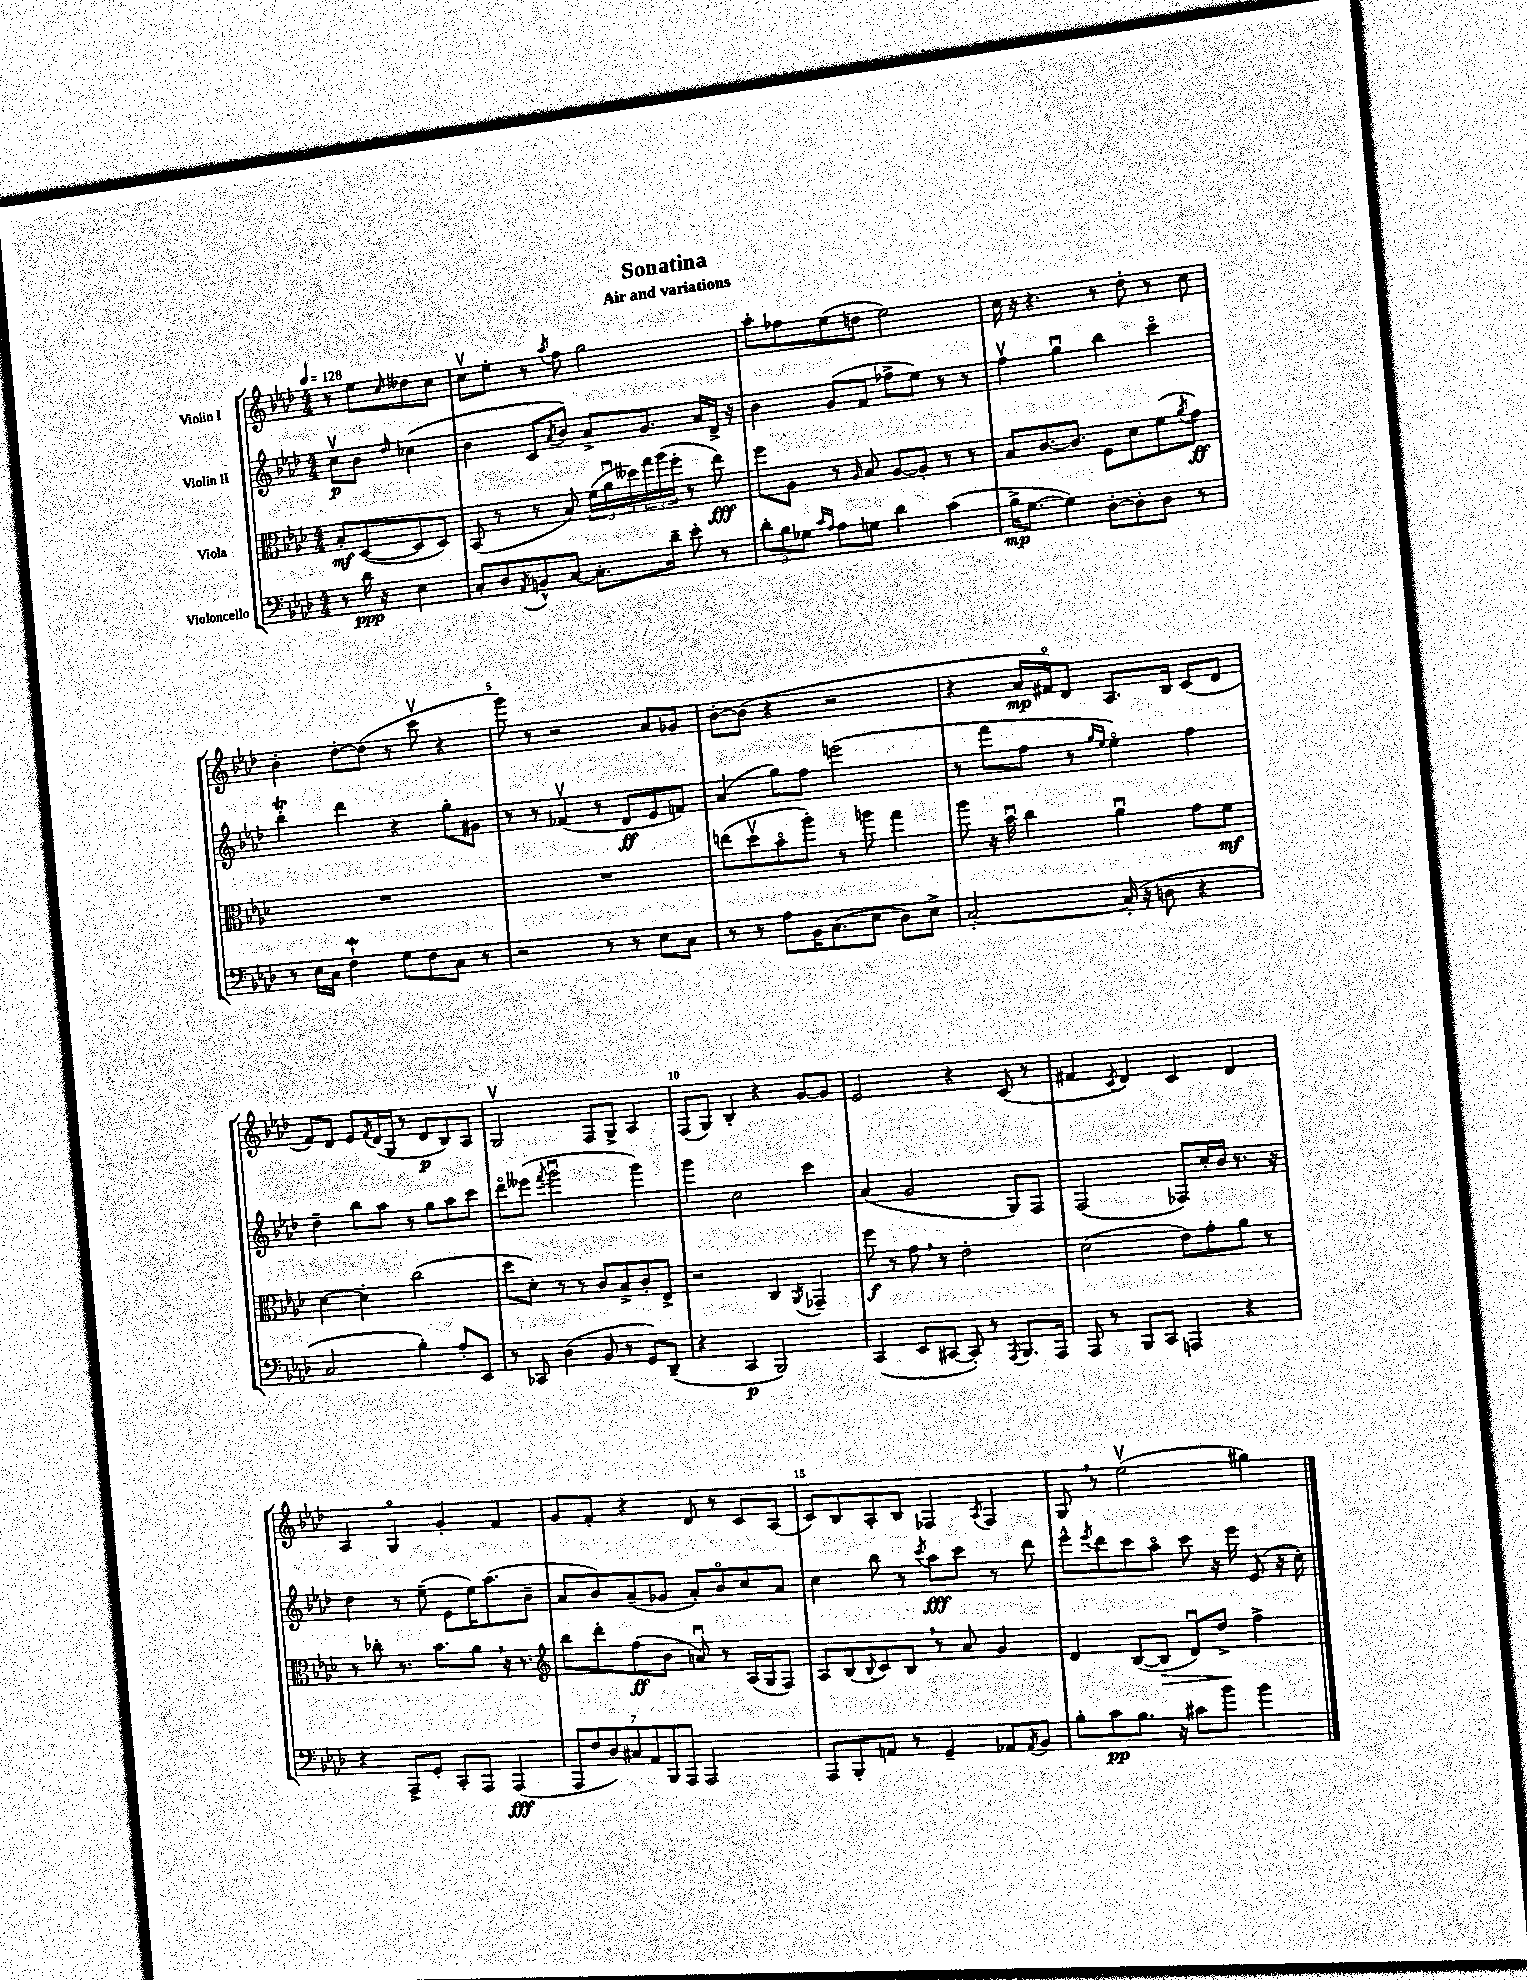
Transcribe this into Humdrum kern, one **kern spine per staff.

**kern	**dynam	**kern	**dynam	**kern	**dynam	**kern	**dynam
*part4	*part4	*part3	*part3	*part2	*part2	*part1	*part1
*staff4	*staff4	*staff3	*staff3	*staff2	*staff2	*staff1	*staff1
*I"Violoncello	*	*I"Viola	*	*I"Violin II	*	*I"Violin I	*
*clefF4	*	*clefC3	*	*clefG2	*	*clefG2	*
*k[b-e-a-d-]	*	*k[b-e-a-d-]	*	*k[b-e-a-d-]	*	*k[b-e-a-d-]	*
*M4/4	*	*M4/4	*	*M4/4	*	*M4/4	*
*MM128	*	*MM128	*	*MM128	*	*MM128	*
=	=	=	=	=	=	=	=
8r	.	8B-'/L	mf	8ccv\L	p	8r	.
16d-\	ppp	([8D-/	.	8b-\J	.	8ee-\L	.
16r	.	.	.	.	.	.	.
.	.	.	.	16qqdd-/	.	16qqcc/	.
4E-\	.	8D-/]	.	(4cc-X\	.	8dd--X\	.
.	.	8D-/J)	.	.	.	8cc\J	.
=1	=1	=1	=1	=1	=1	=1	=1
8C'/L	.	(8BB-/	.	4b-\	.	8ccv\L	.
8D-/	.	8r	.	.	.	8ee-'\J	.
8qAA-/	.	.	.	.	.	.	.
8BBn^^/	.	8r	.	8c/L	.	8r	.
.	.	.	.	8qa-/	.	8qaa-/	.
[8C/J	.	8B-/)	.	8b-/J)	.	8ff\	.
8.C'\L]	.	(24f\LL	.	8a-^/L	.	2gg\	.
.	.	24a-u\	.	.	.	.	.
.	.	24dd--X\)	.	.	.	.	.
.	.	24gg\	.	8.g/J	.	.	.
.	.	(24aa-\	.	.	.	.	.
16d-~\Jk	.	.	.	.	.	.	.
.	.	24ff'\JJ	.	.	.	.	.
8e-'\	.	8r	.	.	.	.	.
.	.	.	.	16a-/LL	.	.	.
8r	.	8ee-\)	fff	16d-^/JJ	.	.	.
.	.	.	.	16r	.	.	.
=2	=2	=2	=2	=2	=2	=2	=2
12d-'\L	.	8ff\L	.	4b-\	.	8aa-'\L	.
12B-\	.	.	.	.	.	.	.
.	.	8A-\J	.	.	.	8ff-X\	.
12G-X\J	.	.	.	.	.	.	.
16qqc/LL	.	.	.	.	.	.	.
16qqA-/JJ	.	.	.	.	.	.	.
8A-\L	.	8r	.	(8g/L	.	(8ee-\	.
.	.	16qqA-/	.	.	.	.	.
8Gn\J	.	8B-/	.	8f/J	.	8ddn\J	.
4d-\	.	[8A-/L	.	8ff-X^\L	.	2ee-\)	.
.	.	8A-'/J]	.	8ee-\J)	.	.	.
(4c\	.	8r	.	8r	.	.	.
.	.	8r	.	8r	.	.	.
=3	=3	=3	=3	=3	=3	=3	=3
16B-^\KL	mp	8B-/L	.	4ffv\	.	16cc\	.
[8.G\J	.	.	.	.	.	16r	.
.	.	[8.c/	.	.	.	4.r	.
4G\])	.	.	.	4ggu\	.	.	.
.	.	8.c/J]	.	.	.	.	.
[8D-'\L	.	8F\L	.	4bb-\	.	8r	.
8D-'\]	.	8d-\	.	.	.	8dd-'\	.
8D-\J	.	(8f\	.	4ccc\	.	8r	.
.	.	8qa-/	.	.	.	.	.
8r	.	8g\J)	ff	.	.	8cc\	.
!!LO:LB:g=z
=4	=4	=4	=4	=4	=4	=4	=4
8r	.	1r	.	4bb-T'\	.	4b-'\	.
16E-\LL	.	.	.	.	.	.	.
16C\JJ	.	.	.	.	.	.	.
4FW`\	.	.	.	4ddd-\	.	[8dd-'\L	.
.	.	.	.	.	.	(8dd-\J]	.
8G\L	.	.	.	4r	.	8r	.
8F\	.	.	.	.	.	8cccv\	.
8C\J	.	.	.	8gg'\L	.	4r	.
8r	.	.	.	8g#X\J	.	.	.
=5	=5	=5	=5	=5	=5	=5	=5
2r	.	1r	.	8r	.	8ggg\)	.
.	.	.	.	8r	.	8r	.
.	.	.	.	(4f-Xv/	.	2r	.
8r	.	.	.	8r	.	.	.
8r	.	.	.	8d-/L	ff	.	.
8E-\L	.	.	.	8e-/	.	8a-/L	.
8C\J	.	.	.	8fn/J)	.	8g-X/J	.
=6	=6	=6	=6	=6	=6	=6	=6
8r	.	(8een\L	.	(4a-/	.	[8b-'\L	.
8r	.	8dd-v\	.	.	.	(8b-\J]	.
8A-\L	.	8b-\	.	8gg\L)	.	4r	.
16BB-\K	.	8aa-'\J)	.	8ff\J	.	.	.
(8.C\	.	.	.	.	.	.	.
.	.	8r	.	(2eeen\	.	2r	.
8E-\J	.	8aan\	.	.	.	.	.
8D-\L)	.	4gg\	.	.	.	.	.
8E-^\J	.	.	.	.	.	.	.
=7	=7	=7	=7	=7	=7	=7	=7
[2C'/	.	8aa-\	.	8r	.	4r	.
.	.	16r	.	8fff\L	.	.	.
.	.	16b-u\	.	.	.	.	.
.	.	4cc\	.	8ff\J	.	16a-/LL	mp
.	.	.	.	.	.	16f#X/J)	.
.	.	.	.	8r	.	8d-/J	.
.	.	.	.	16qqgg/LL	.	.	.
.	.	.	.	16qqee-/JJ	.	.	.
(16C'/]	.	4a-u\	.	4ee-\)	.	8.A-/L	.
16r	.	.	.	.	.	.	.
8Dn\	.	.	.	.	.	.	.
.	.	.	.	.	.	16B-/Jk	.
4r	.	8g\L	.	4ff\	.	(8c/L	.
.	.	8f\J	mf	.	.	8d-/J	.
!!LO:LB:g=z
=8	=8	=8	=8	=8	=8	=8	=8
2C/	.	[4d-\	.	4dd-~\	.	8f/L)	.
.	.	.	.	.	.	8d-/J	.
.	.	4d-'\]	.	8bb-\L	.	8e-/L	.
.	.	.	.	.	.	8qf/	.
.	.	.	.	8aa-\J	.	(16d-/L	.
.	.	.	.	.	.	16G/JJ	.
4B-'\)	.	(2cc\	.	8r	.	8r	.
.	.	.	.	8gg\L	.	8d-/L	p
8A-'/L	.	.	.	8aa-\	.	8B-/)	.
8EE-/J	.	.	.	8ccc\J	.	8A-/J	.
=9	=9	=9	=9	=9	=9	=9	=9
8r	.	8dd-\L	.	8ddd-\L	.	2Gv/	.
8CC-X/	.	8d-'\J)	.	(8eee--X\J	.	.	.
.	.	.	.	8qfff/	.	.	.
(4D-\	.	8r	.	2gggu\	.	.	.
.	.	8r	.	.	.	.	.
8BB-/	.	8c/L	.	.	.	8F/L	.
8r	.	8B-^/	.	.	.	8G^/J	.
8GG/L)	.	8c'/	.	4ggg\)	.	4A-/	.
(8DD-~/J	.	8E-^/J	.	.	.	.	.
=10	=10	=10	=10	=10	=10	=10	=10
4r	.	2r	.	4ggg\	.	(8F/L	.
.	.	.	.	.	.	8G/J)	.
4CC/	p	.	.	2cc\	.	4B-'/	.
2BBB-/)	.	4C/	.	.	.	4r	.
.	.	8qAA-/	.	.	.	.	.
.	.	4GG-X~/	.	4ccc\	.	[8g/L	.
.	.	.	.	.	.	8g/J]	.
=11	=11	=11	=11	=11	=11	=11	=11
(4CC/	.	8ff\	f	(4a-/	.	2e-/	.
.	.	8r	.	.	.	.	.
8EE-/L	.	8g,\	.	2g/	.	.	.
[8CC#X/J	.	8r	.	.	.	.	.
8CC#'/])	.	2e-'\	.	.	.	4r	.
8r	.	.	.	.	.	.	.
8qAAA-/	.	.	.	.	.	.	.
8.BBB-/L	.	.	.	8G/L)	.	(8c/	.
.	.	.	.	8F/J	.	8r	.
16AAA-/Jk	.	.	.	.	.	.	.
=12	=12	=12	=12	=12	=12	=12	=12
8AAA-/	.	(2d-\	.	(2F/	.	4f#X/	.
8r	.	.	.	.	.	.	.
.	.	.	.	.	.	8qc/	.
8BBB-/L	.	.	.	.	.	4d-/)	.
8CC/J	.	.	.	.	.	.	.
4AAAn/	.	8e-\L)	.	8F-X/L)	.	4c/	.
.	.	8g'\	.	16cc'/L	.	.	.
.	.	.	.	16b-/JJ	.	.	.
4r	.	8a-\J	.	8.r	.	4d-/	.
.	.	8r	.	.	.	.	.
.	.	.	.	16r	.	.	.
!!LO:LB:g=z
=13	=13	=13	=13	=13	=13	=13	=13
4r	.	8r	.	4dd-\	.	4A-/	.
.	.	8cc-X'\	.	.	.	.	.
8AAA-^/L	.	8.r	.	8r	.	4G/	.
8GG'/J	.	.	.	(8ee-~\	.	.	.
.	.	8.b-\L	.	.	.	.	.
8CC'/L	.	.	.	8e-\L	.	4g'/	.
8AAA-/J	.	8a-,\J	.	16ee-\K)	.	.	.
.	.	.	.	(8.aa-\	.	.	.
(4AAA-/	fff	16r	.	.	.	4f/	.
.	.	8.r	.	.	.	.	.
.	.	.	.	8b-~\J	.	.	.
=14	=14	=14	=14	=14	=14	=14	=14
*	*	*clefG2	*	*	*	*	*
14AAA-/L	.	8bb-\L	.	8a-/L	.	8g/L	.
14F/	.	.	.	.	.	.	.
.	.	8ddd-'\	.	8b-/)	.	8f'/J	.
14D-/)	.	.	.	.	.	.	.
14C#X/	.	.	.	.	.	.	.
.	.	(8ff\	ff	(8a-~/	.	4r	.
14AA-/	.	.	.	.	.	.	.
14BBB-/	.	.	.	.	.	.	.
.	.	8b-\J	.	8g-X/J	.	.	.
14AAA-/J	.	.	.	.	.	.	.
2AAA-/	.	8anu/)	.	8a-'/L)	.	8d-/	.
.	.	8r	.	8b-/	.	8r	.
.	.	(16A-/LL	.	8cc/	.	8c/L	.
.	.	16G/J	.	.	.	.	.
.	.	8F/J)	.	8a-/J	.	(8A-/J	.
=15	=15	=15	=15	=15	=15	=15	=15
8AAA-/L	.	8A-/L	.	4cc\	.	8c/L)	.
8BBB-'/	.	(8B-/	.	.	.	8B-/	.
.	.	8qqB-/	.	.	.	.	.
8AAn/J	.	8c/)	.	8bb-\	.	8A-'/	.
8r	.	8B-,/J	.	8r	.	8B-/J	.
.	.	.	.	8qccc/	.	.	.
4GG~/	.	8r	.	8aa-\L	fff	4F-X/	.
.	.	8a-/	.	8ccc\J	.	.	.
.	.	.	.	.	.	8qA-/	.
8AA-X/L	.	4g/	.	8r	.	4F-/	.
8qAA-/	.	.	.	.	.	.	.
8BB-/J	.	.	.	8ddd-\	.	.	.
=16	=16	=16	=16	=16	=16	=16	=16
8B-'\L	.	4d-/	.	8eee-^^\L	.	8G,/	.
.	.	.	.	8qeee-/	.	.	.
8c\	pp	.	.	8ddd-\	.	8r	.
8.B-\J	.	([8B-/L	.	8ccc\	.	(2ee-v\	.
!	!	!	!LO:HP:b	!	!	!	!
.	.	8B-/J]	>	8aa-\J	.	.	.
16r	.	.	.	.	.	.	.
8c#X\L	.	8d-u/L)	.	8ccc\	.	.	.
8b-\J	.	8dd-^/J	.	16r	.	.	.
.	.	.	.	16eee-\	.	.	.
4b-\	.	4ff^\	]	(8e-/	.	4gg#X\)	.
.	.	.	.	16r	.	.	.
.	.	.	.	16cc'\)	.	.	.
==	==	==	==	==	==	==	==
*-	*-	*-	*-	*-	*-	*-	*-
